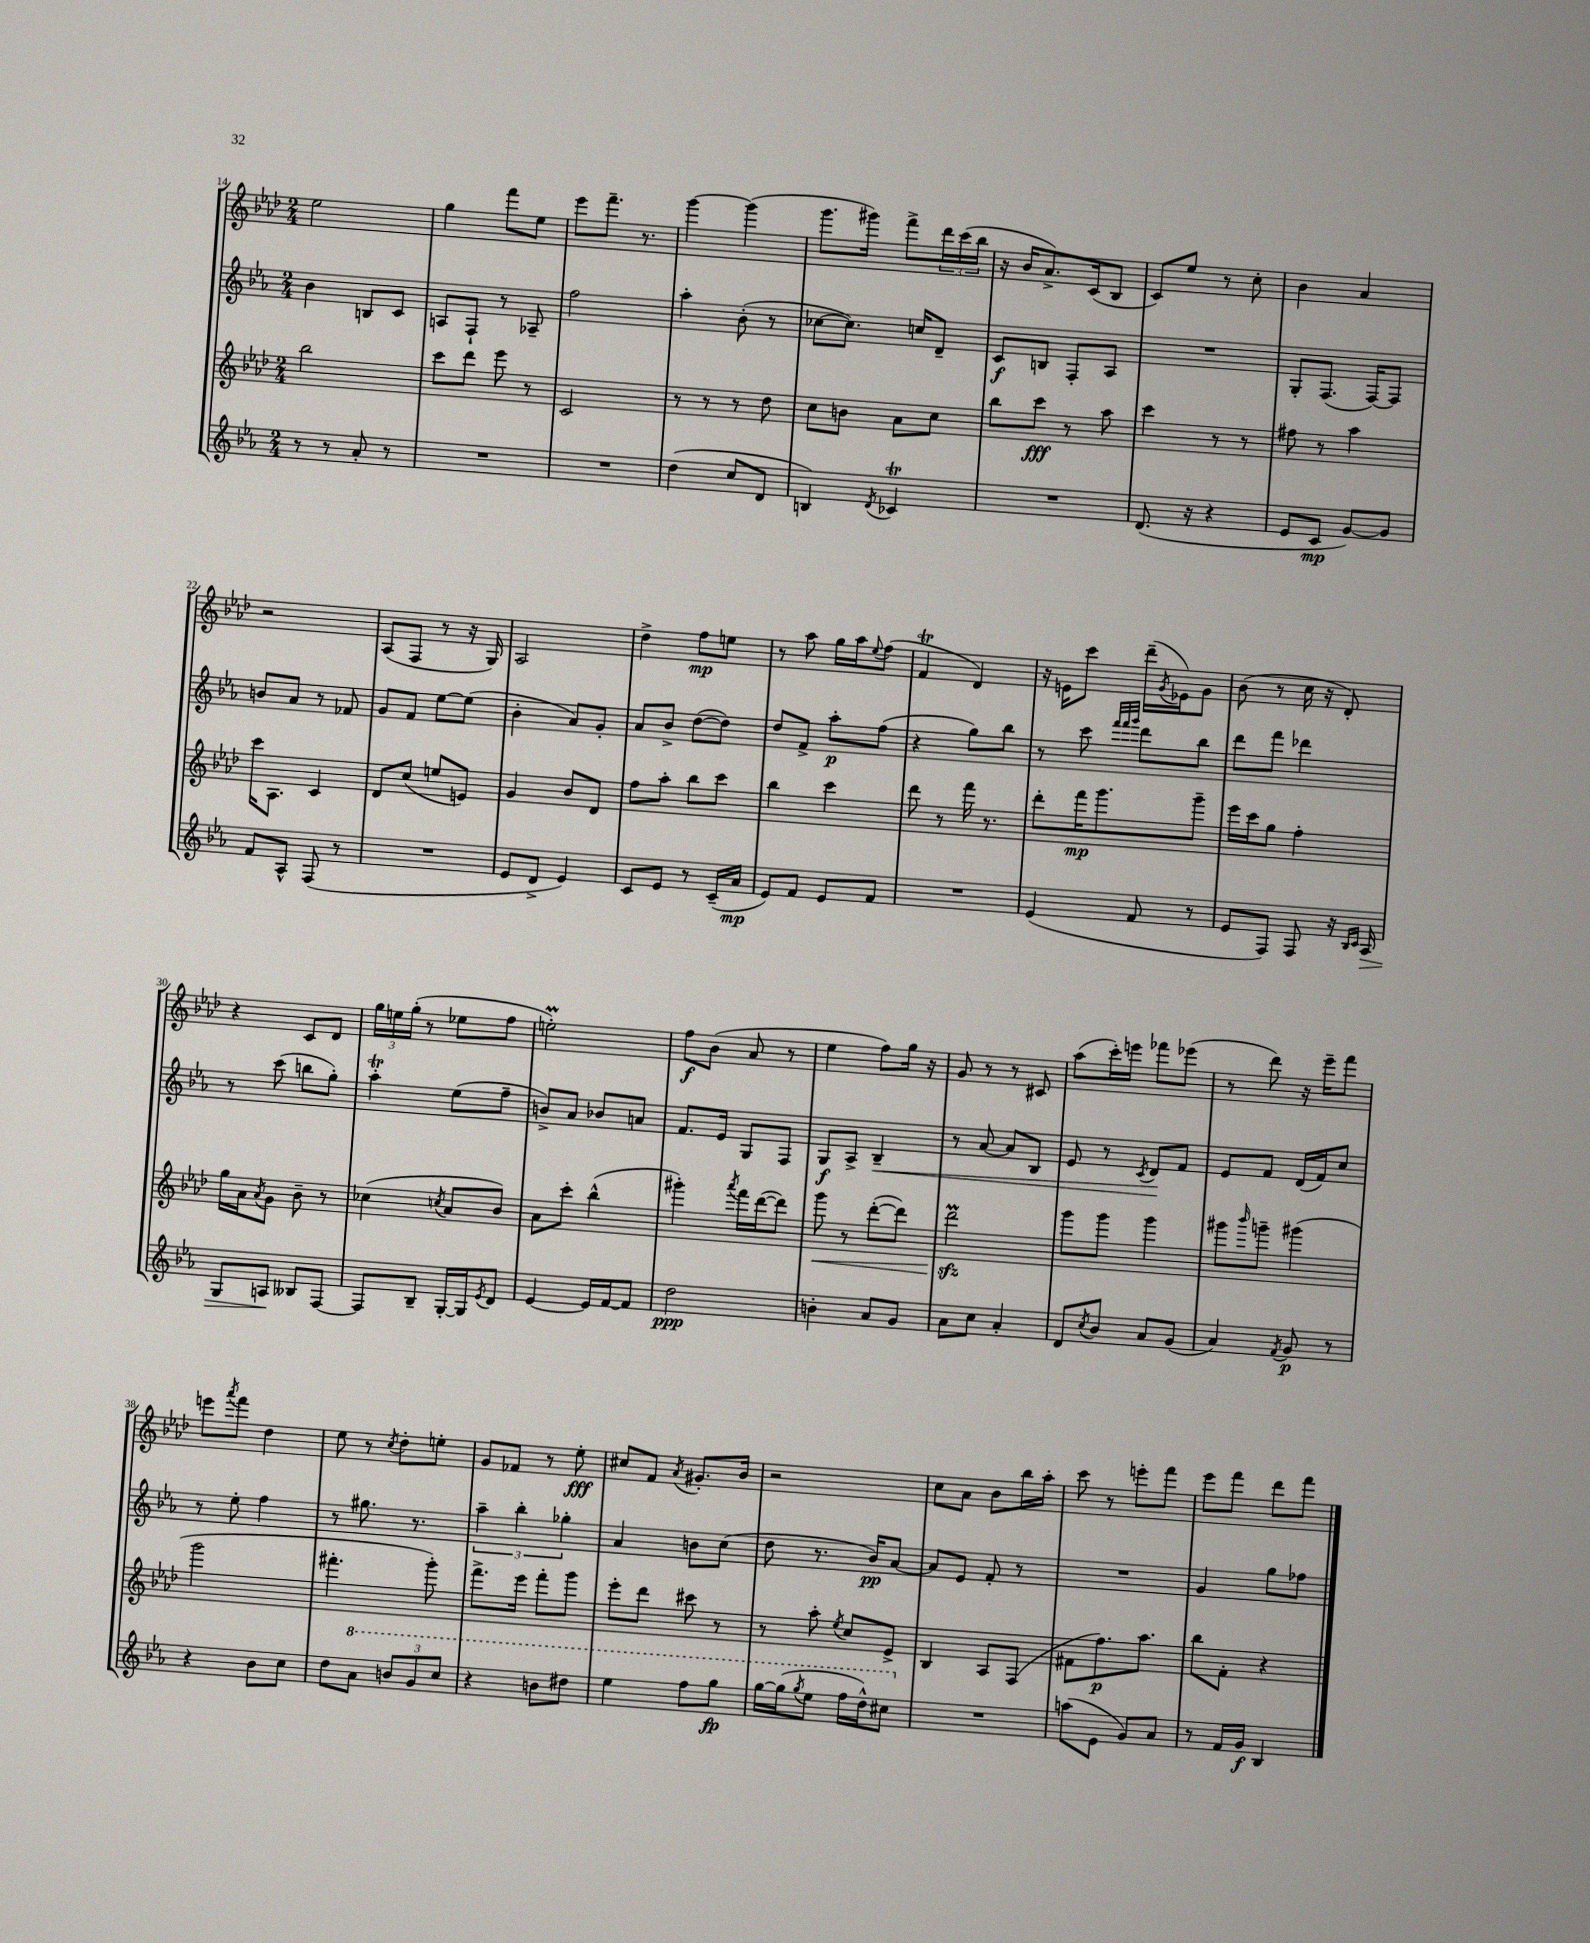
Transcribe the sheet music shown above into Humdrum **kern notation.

**kern	**kern	**kern	**kern
*staff4	*staff3	*staff2	*staff1
*clefG2	*clefG2	*clefG2	*clefG2
*k[b-e-a-]	*k[b-e-a-d-]	*k[b-e-a-]	*k[b-e-a-d-]
*M2/4	*M2/4	*M2/4	*M2/4
8r	2bb-	4b-	2ee-
8r	.	.	.
8a-'	.	8B	.
8r	.	8c	.
=	=	=	=
2r	8ccc	8A	4gg
.	8ddd-	8F`	.
.	8eee-	8r	8fff
.	8r	8A-~	8ee-
=	=	=	=
2r	2c	2ff	8eee-
.	.	.	8.fff~
.	.	.	8.r
=	=	=	=
(4dd	8r	4aa-'	[4ggg
.	8r	.	.
8cc	8r	(8b-'	(4ggg]
8d	8dd-	8r	.
=	=	=	=
4B)	8cc	[8cc-	8.ggg
.	8b	8.cc-])	.
.	.	.	16ggg#)
8qd	.	.	.
4c-	8a-	.	8fff^
.	.	16cc	.
.	8cc	8d~	24ddd-
.	.	.	(24ccc
.	.	.	24bb-
=	=	=	=
2r	8bb-	8c	16r
.	.	.	16b-
.	8ccc	8B	8.a-^)
.	8r	8F'	.
.	.	.	(16c
.	8aa-	8A-	8B-
=	=	=	=
(8.d	4ccc	2r	8c)
.	.	.	8ee-
16r	.	.	.
4r	8r	.	8r
.	8r	.	8cc'
=	=	=	=
8e-	8ff#	8G'	4b-
8c	8r	(8.F	.
[8g)	4aa-	.	4a-
.	.	[16F)	.
8g]	.	8F]	.
=	=	=	=
8f	16ccc	8b	2r
.	8.A-	.	.
8A-^^	.	8a-	.
(8F	4c	8r	.
8r	.	8f-	.
=	=	=	=
2r	8d-	8g	(8A-
.	(8cc	8f	8F
.	8ee	[8ee-	8r
.	8e)	(8ee-]	16r
.	.	.	16G)
=	=	=	=
8e-	4g	4b-'	2A-
8d^	.	.	.
4e-)	8b-	8a-)	.
.	8d-	8g'	.
=	=	=	=
8c	8ff	8a-	4dd-^
8e-	8aa-'	8b-^	.
8r	8bb-	([8dd	8ff
(16c~	8ccc	8dd])	8ee
16a-	.	.	.
=	=	=	=
8e-)	4bb-	8dd	8r
8f	.	8f^	8aa-
8e-	4ccc	8aa-'	16gg
.	.	.	16aa-
.	.	.	8qqee-
8f	.	(8ff	(8ff
=	=	=	=
2r	8ddd-	4r	4f
.	8r	.	.
.	16fff	8gg)	4d-)
.	8.r	.	.
.	.	8bb-	.
=	=	=	=
(4e-	8ddd-'	8r	16r
.	.	.	16e
.	16fff	8ccc	8ccc
.	8.ggg	.	.
.	.	32qqfff	.
.	.	32qqfff	.
.	.	32qqggg	.
8f	.	8ddd	(16ddd-~
.	.	.	8qg
.	.	.	16e-)
8r	8ggg~	8bb-	8g
=	=	=	=
8e-	16eee-	8ddd	(8b-
.	16ccc	.	.
8F)	8gg	8fff	8r
8F	4ff'	4ddd-	16cc
.	.	.	16r
16r	.	.	8d-')
16qqB-	.	.	.
16qqc	.	.	.
16A-	.	.	.
=	=	=	=
8G	16gg	8r	4r
.	16a-	.	.
.	8qa-	.	.
8A	8g	(8ccc	.
8B--	8b-~	8bb	8c
[8F	8r	8gg')	8d-
=	=	=	=
8F]	(4cc-	4aa-'	24gg
.	.	.	24ee
.	.	.	(24gg'
8B-~	.	.	8r
.	8qcc	.	.
[16G'	8a-	(8ee-	8ee-
16G]	.	.	.
8qe-	.	.	.
8d	8b-)	8ff~	8ff
=	=	=	=
[4e-	8a-	8b^)	2ee')
.	8ccc'	8a-	.
16e-]	(4bb-^^	8b-	.
[16f	.	.	.
8f]	.	8a	.
=	=	=	=
2dd	4ggg#')	8.f	8ff
.	.	.	(8b-
.	.	16e-	.
.	8qaaa-	.	.
.	16fff	8G	8a-
.	([16ddd-	.	.
.	8ddd-])	8F	8r
=	=	=	=
4b'	8ggg	8G	4ee-
.	8r	8A-^	.
8a-	([8ddd-'	4B-~	8ff)
8g	8ddd-])	.	16gg
.	.	.	16r
=	=	=	=
8a-	2ddd-	8r	8g
8cc	.	[8a-	8r
4a-'	.	8a-]	8r
.	.	8B-	8c#
=	=	=	=
8d	8ggg	8e-	(8aa-
8qcc	.	.	.
8b-	8ggg	8r	16ccc')
.	.	.	16eee
.	.	8qc	.
8a-	4ggg	8d	8fff-
(8g	.	8f	(8eee-
=	=	=	=
4a-)	8ggg#	8e-	8r
.	16qqbbb-	.	.
.	8ggg~	8f	8ddd-)
8qf	.	.	.
8g	(4ggg#	(16d	16r
.	.	16f)	16eee-~
8r	.	8cc	8fff
=	=	=	=
4r	2ggg	8r	8eee
.	.	.	8qaaa-
.	.	8ee-'	8fff
8b-	.	4ff	4dd-
8cc	.	.	.
=	=	=	=
8dd	4.fff#'	8r	8ee-
8aa-	.	8.gg#	8r
.	.	.	8qcc
12bb	.	.	8dd-'
.	.	8.r	.
12gg	.	.	.
.	8ggg')	.	8ee'
12ccc	.	.	.
=	=	=	=
4r	8.fff^	6aa-~	8g
.	.	.	8f-
.	.	6bb-'	.
.	16eee-	.	.
8bb	8fff'	.	8r
.	.	6gg-'	.
8ddd#	8ggg	.	8ee-'
=	=	=	=
4eee-	8eee-'	4a-	8cc#
.	8ddd-	.	8f
.	.	.	8qa-
8fff	8ccc#	8b	8.g#'
8ggg	8r	(8cc	.
.	.	.	16b-
=	=	=	=
[16ggg	8r	8dd	2r
(16ggg]	.	.	.
8qggg	.	.	.
8eee-	8aa-'	8.r	.
.	8qee-	.	.
16fff	8cc	.	.
16ddd^^)	.	16b-)	.
8ccc#	8e-^	[8a-	.
=	=	=	=
2r	4B-	8a-]	8cc
.	.	8e-	8a-
.	8A-	8f'	8b-
.	(8F	8r	16bb-
.	.	.	16aa-'
=	=	=	=
(8aa	8f#	2r	8ccc
8e-	8.ff)	.	8r
8g)	.	.	8eee'
.	8.aa-	.	.
8a-	.	.	8fff
=	=	=	=
8r	8bb-	4g	8eee-
16f	8f'	.	8fff
16g	.	.	.
4B-	4r	8gg	8ddd-
.	.	8ff-	8fff
==	==	==	==
*-	*-	*-	*-
